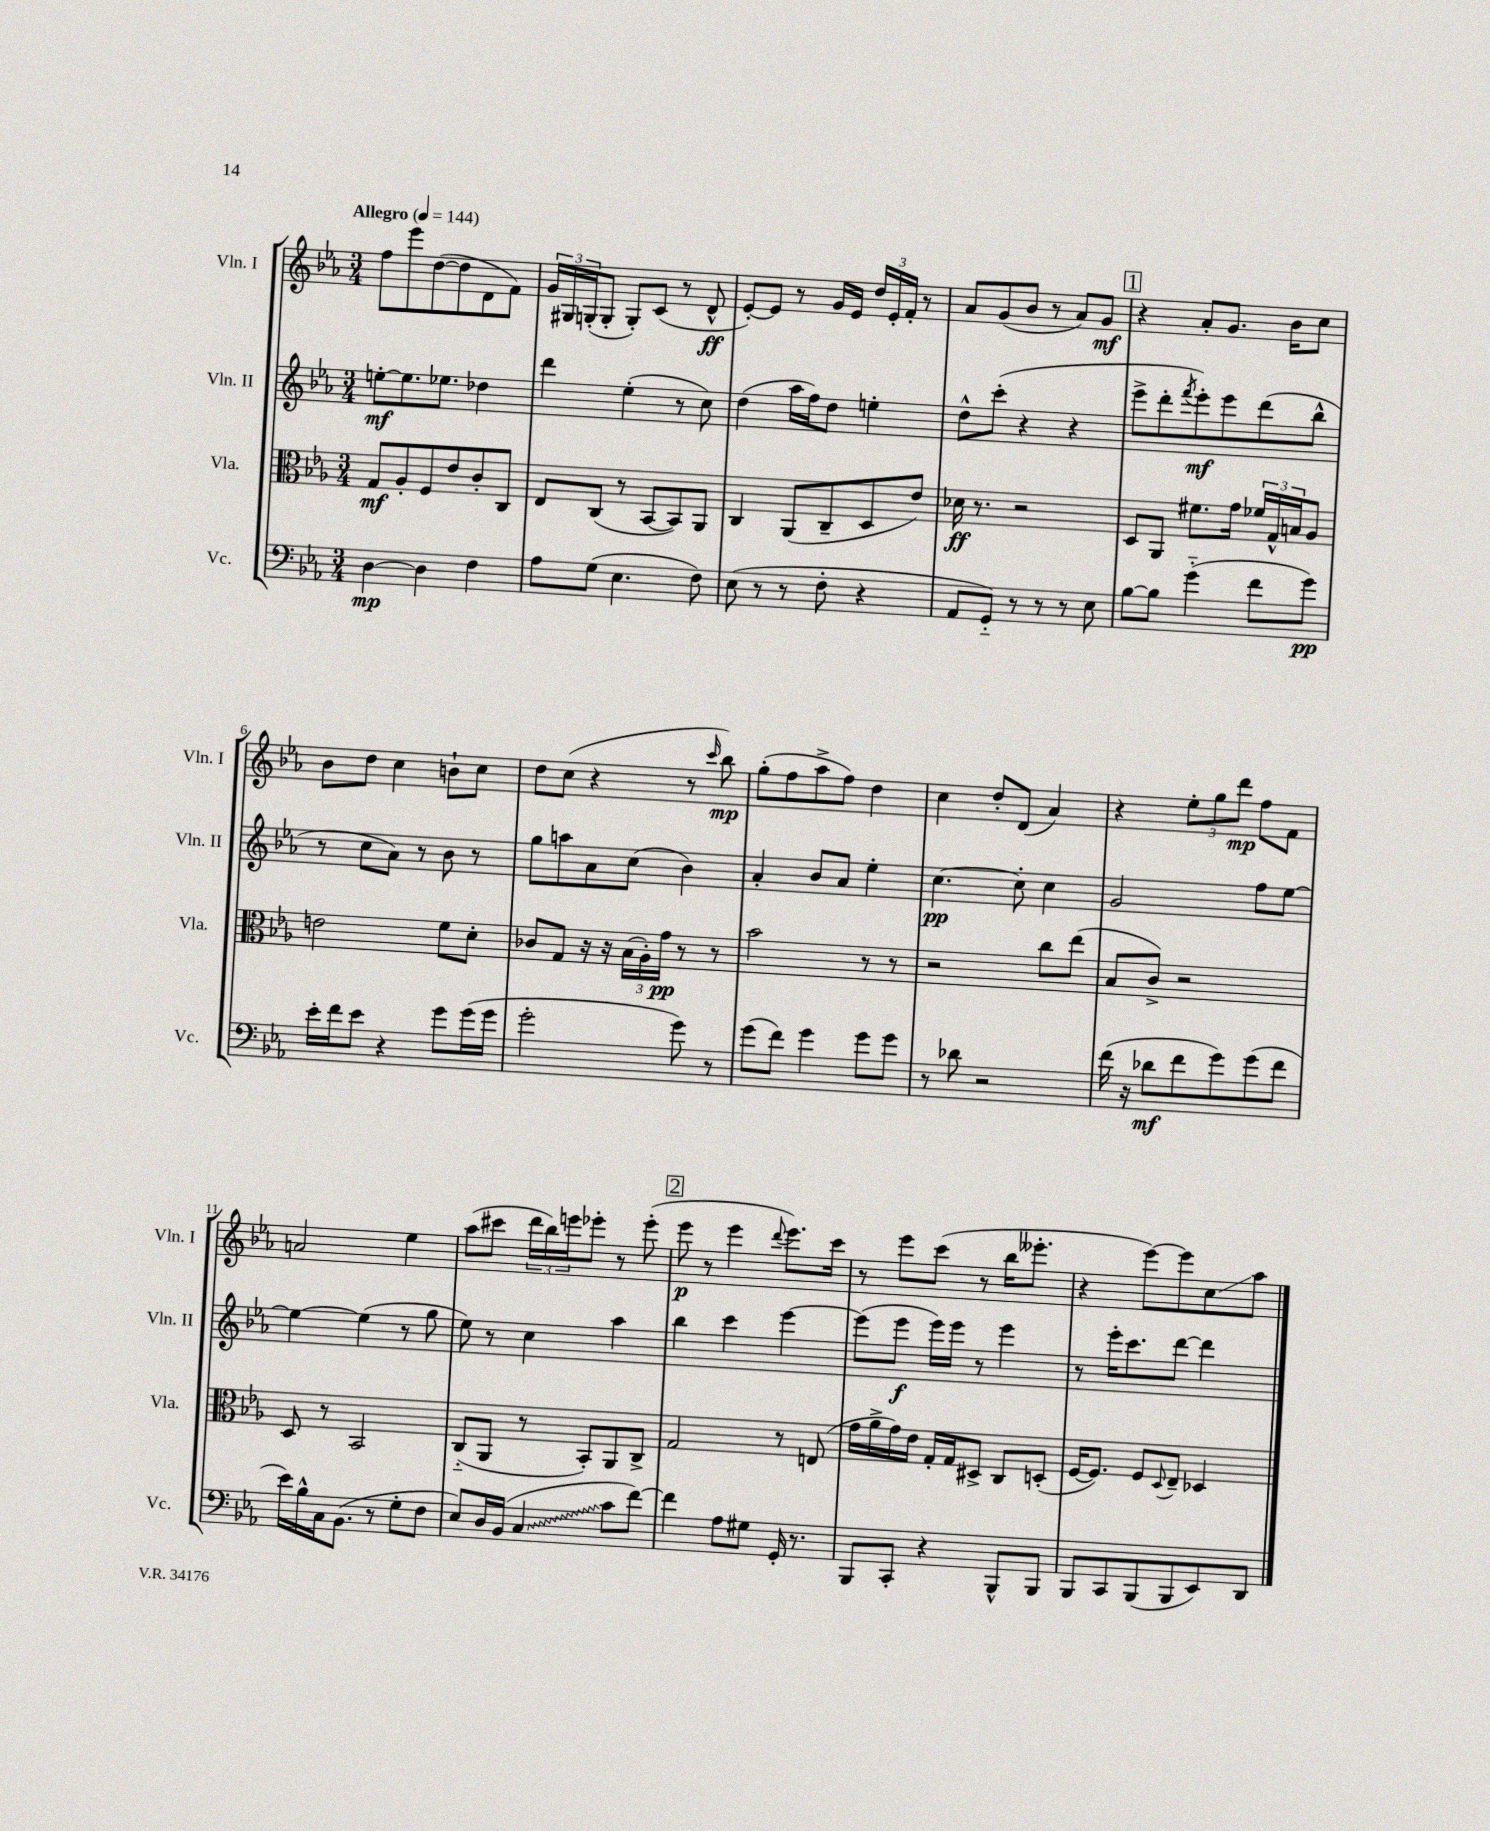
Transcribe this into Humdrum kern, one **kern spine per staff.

**kern	**kern	**kern	**kern
*staff4	*staff3	*staff2	*staff1
*clefF4	*clefC3	*clefG2	*clefG2
*k[b-e-a-]	*k[b-e-a-]	*k[b-e-a-]	*k[b-e-a-]
*M3/4	*M3/4	*M3/4	*M3/4
*MM144	*MM144	*MM144	*MM144
[4D\	8G/L	[8ee'\L	8ff\L
.	8A-'/	8.ee\]	8eee-\
4D\]	8F/	.	([8dd\
.	.	8.ee-\J	.
.	8e-/	.	8dd\]
4F\	8c'/	4dd-\	8d\
.	8C/J	.	8f\J)
=	=	=	=
8A-\L	8E-/L	4ddd\	24g/LL
.	.	.	24G#/
.	.	.	(24G'/J
(8G\J	(8C/J	.	8G'/J
4.E-\	8r	(4ee-'\	8G'/L)
.	[8BB-/L	.	(8c/J
.	8BB-/])	8r	8r
8F\)	8AA-/J	8cc\)	8d^^/
=	=	=	=
(8E-\	4C/	(4dd\	[8e-'/L)
8r	.	.	8e-/]J
8r	(8AA-/L	16aa-\LL	8r
.	.	16ff\J)	.
8F'\	8C~/	8dd\J	16g/LL
.	.	.	16e-/JJ
4r	8D/	4ee'\	24dd/LL
.	.	.	24e-'/
.	.	.	24f'/JJ
.	8e-/J)	.	8r
=	=	=	=
8AA-/L	16d-\	8dd^^\L	8a-/L
.	8.r	.	.
8GG'~/J)	.	(8ccc'\J	(8g/
8r	2r	4r	8b-/J
8r	.	.	8r
8r	.	4r	8a-/L)
8E-\	.	.	8g/J
=	=	=	=
[8B-\L	8D/L	8eee-^\L	4r
8B-\]J	8AA-/J	8ddd'\	.
.	.	8qfff/	.
(4g'~\	8.f#\L	8eee-'\)	8a-'/L
.	.	8eee-\	8.g/J
.	16g\Jk	.	.
8f\L	24f-/LL	(8ddd\	.
.	24G^^/	.	.
.	.	.	16b-\LK
.	24B/J	.	.
8g\J)	8A-/J	8bb-^^\J	8cc\J
=	=	=	=
16e-'\LL	2e\	8r	8b-\L
16f\J	.	.	.
8e-\J	.	8cc\L	8dd\J
4r	.	8a-\J)	4cc\
.	.	8r	.
8g\L	8f\L	8b-\	8b`\L
(16g\L	8d'\J	8r	8cc\J
16g\JJ	.	.	.
=	=	=	=
2g'\	8c-/L	8gg\L	8dd\L
.	8G/J	8aa\	(8cc\J
.	16r	8a-\	4r
.	16r	.	.
.	(24B-\LL	(8cc\J	.
.	24A-'\)	.	.
.	24g\JJ	.	.
8g\)	8r	4b-\)	8r
.	.	.	16qqccc/
8r	8r	.	8bb-\)
=	=	=	=
(8g\L	2b-\	4a-'/	(8gg'\L
8f\J)	.	.	8ff\
4g\	.	8b-/L	8aa-^\
.	.	8a-/J	8ff\J)
8g\L	8r	4ee-'\	4dd\
8g\J	8r	.	.
=	=	=	=
8r	2r	[4.cc\	4cc\
8d-\	.	.	.
2r	.	.	8dd'/L
.	.	8cc'\]	(8d/J
.	8cc\L	4cc\	4a-/)
.	(8ee-\J	.	.
=	=	=	=
(16f\	8B-/L	2g/	4r
16r	.	.	.
8d-\L	8c^/J)	.	.
8f\	2r	.	12ee-'\L
.	.	.	12gg\
8g\)	.	.	.
.	.	.	12ddd\J
(8g\	.	8ff\L	8ff\L
8f\J	.	[8ee-\J	8f\J
=	=	=	=
16e-\LL)	8D/	4ee-\_	2a/
16B-^^\	.	.	.
16C\J	8r	.	.
(8.BB-\J	.	.	.
.	2BB-/	(4ee-\]	.
8r	.	.	.
8G'\L	.	8r	4ee-\
8F\J	.	8gg\	.
=	=	=	=
8E-/L)	(8C'~/L	8ee-\)	(8aa-\L
16D/L	8AA-/J	8r	8ccc#\J
(16BB-/JJ	.	.	.
4C/	8r	4cc\	24ddd\LL
.	.	.	24bb-\)
.	.	.	24eee\J
.	8BB-'/L)	.	8eee-'\J
8c\L	8AA-/	4aa-\	8r
[8f\J)	8C^/J	.	(8eee-'\
=	=	=	=
4f\]	2G/	4bb-\	8eee-\
.	.	.	8r
8A-\L	.	4ccc\	4eee-\
8G#\J	.	.	.
.	.	.	8qqddd/
16GG'/	8r	[4eee-\	8.eee-\L)
8.r	.	.	.
.	(8E/	.	.
.	.	.	16ccc\Jk
=	=	=	=
8BBB-/L	16g\LL	(8eee-\]L	8r
.	16a-^\	.	.
8CC'/J	16g\)	8eee-\J	8eee-\L
.	16e-\JJ	.	.
4r	16G'/LL	16eee-\LL)	(8ccc\J
.	16G/J	16eee-\JJ	.
.	8D#^/J	8r	8r
8BBB-^^/L	8C/L	4eee-\	16bb-\LK
.	.	.	8.eee--'\J
8BBB-/J	(8D'/J	.	.
=	=	=	=
8BBB-/L	[16F/LK	8r	4r
.	8.F/]J)	.	.
8CC/	.	16eee-'\LK	.
.	.	8.ccc\	.
(8BBB-/	8F/L	.	[8eee-\L)
.	8qqD/	.	.
8BBB-/	8E-~/J	[8ddd\J	8eee-\]
8EE-/)	4D-/	4ddd\]	8cc\
8DD/J	.	.	8aa-\J
==	==	==	==
*-	*-	*-	*-
